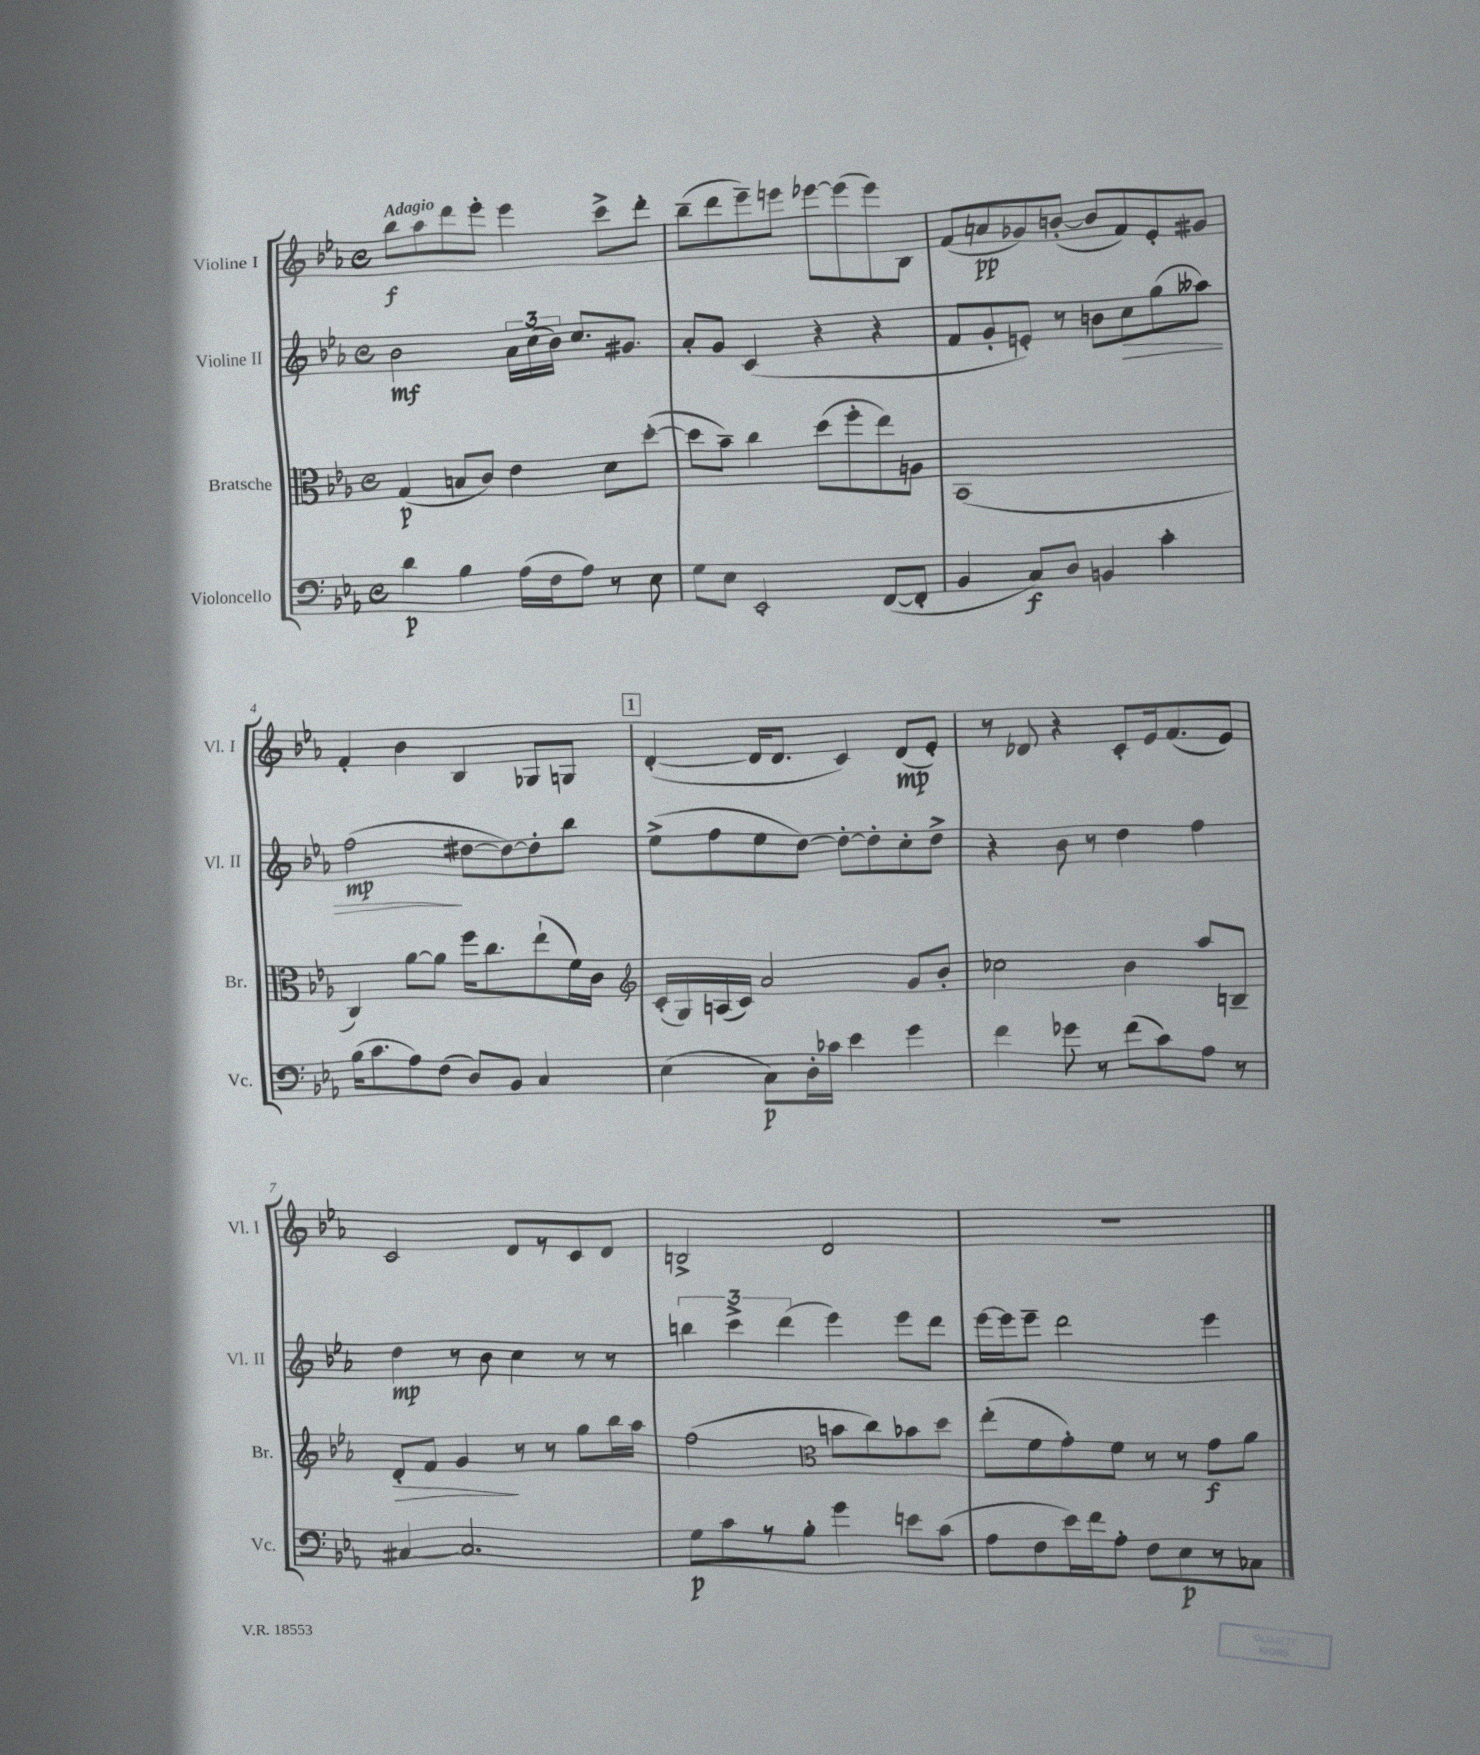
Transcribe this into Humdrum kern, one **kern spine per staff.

**kern	**kern	**kern	**kern
*staff4	*staff3	*staff2	*staff1
*clefF4	*clefC3	*clefG2	*clefG2
*k[b-e-a-]	*k[b-e-a-]	*k[b-e-a-]	*k[b-e-a-]
*M4/4	*M4/4	*M4/4	*M4/4
*met(c)	*met(c)	*met(c)	*met(c)
4d	(4G	2b-	8bb-
.	.	.	8aa-
4B-	8B	.	8ddd
.	8c)	.	8eee-'
(16A-	4e-	24a-	4eee-
.	.	(24cc	.
16F	.	.	.
.	.	24b-)	.
8A-)	.	8.cc	.
8r	8d	.	8ccc^
.	.	8.g#	.
8E-	([8dd'	.	8ddd'
=	=	=	=
8G	8dd]	8a-'	(8bb-~
8E-	8b-~)	8g	8ddd
2EE-'	4cc	(4c	8eee-~)
.	.	.	8eee
.	(8dd	4r	[8eee-
.	8ff'	.	(8eee-]
([8FF	8ee-)	4r	8eee-)
8FF']	8A	.	8B-
=	=	=	=
4BB-	(1BB-	8f	(8f
.	.	8g'	8a
8C)	.	8e')	8g-)
8D	.	8r	([8b'
4BB	.	8b	8b]
.	.	8cc	8f)
4c'	.	(8gg	8e-'
.	.	8aa--)	8g#
=	=	=	=
(16B-	4C)	(2ff	4f'
8.c	.	.	.
8A-)	[8a-	.	4b-
(8F	8a-]	.	.
8D)	16ff	[8dd#	4B-
.	8.cc	.	.
8BB-	.	8dd#_)	.
4C	(8ee-`	8dd#']	8G-
.	16f)	8bb-	8G
.	16c	.	.
=	=	=	=
*	*clefG2	*	*
(4E-	(16c'	(8ee-^	([4d'
.	16G)	.	.
.	(16A	8ff	.
.	16c)	.	.
8C)	2a-	8ee-	16d]
.	.	.	8.d
16D'	.	[8dd)	.
16c-	.	.	.
4e-	.	8dd'_	4c)
.	.	8dd']	.
4g	8g	8cc'	(8d
.	8b-'	8dd^	8e-')
=	=	=	=
4f	2cc-	4r	8r
.	.	.	8d-
8g-	.	8b-	4r
8r	.	8r	.
(8f	4b-	4dd	8c'
8c)	.	.	16e-
.	.	.	(8.f
8A-	8aa-	4ff	.
8r	8B~	.	8e-)
=	=	=	=
[4C#	8d'	4dd	2c
.	8f	.	.
2.C#]	4g	8r	.
.	.	8b-	.
.	8r	4cc	8d
.	8r	.	8r
.	8gg	8r	8c
.	16bb-	8r	8d
.	16aa-	.	.
=	=	=	=
8G	(2ff	6bb	2B^
8c	.	.	.
.	.	6ccc^	.
8r	.	.	.
.	.	(6ddd	.
8B-'	.	.	.
*	*clefC3	*	*
4g	8b	4eee-)	2d
.	8cc)	.	.
8e	8b-	8eee-	.
(8c	8dd	8ddd	.
=	=	=	=
8A-	(8ee-'	[16eee-	1r
.	.	16eee-]	.
8F	8f	8eee-~	.
16e-)	8g')	2ddd	.
16f	.	.	.
8A-'	8f	.	.
8F	8r	.	.
8E-	8r	.	.
8r	8g	4eee-	.
8C-	8a-	.	.
==	==	==	==
*-	*-	*-	*-
